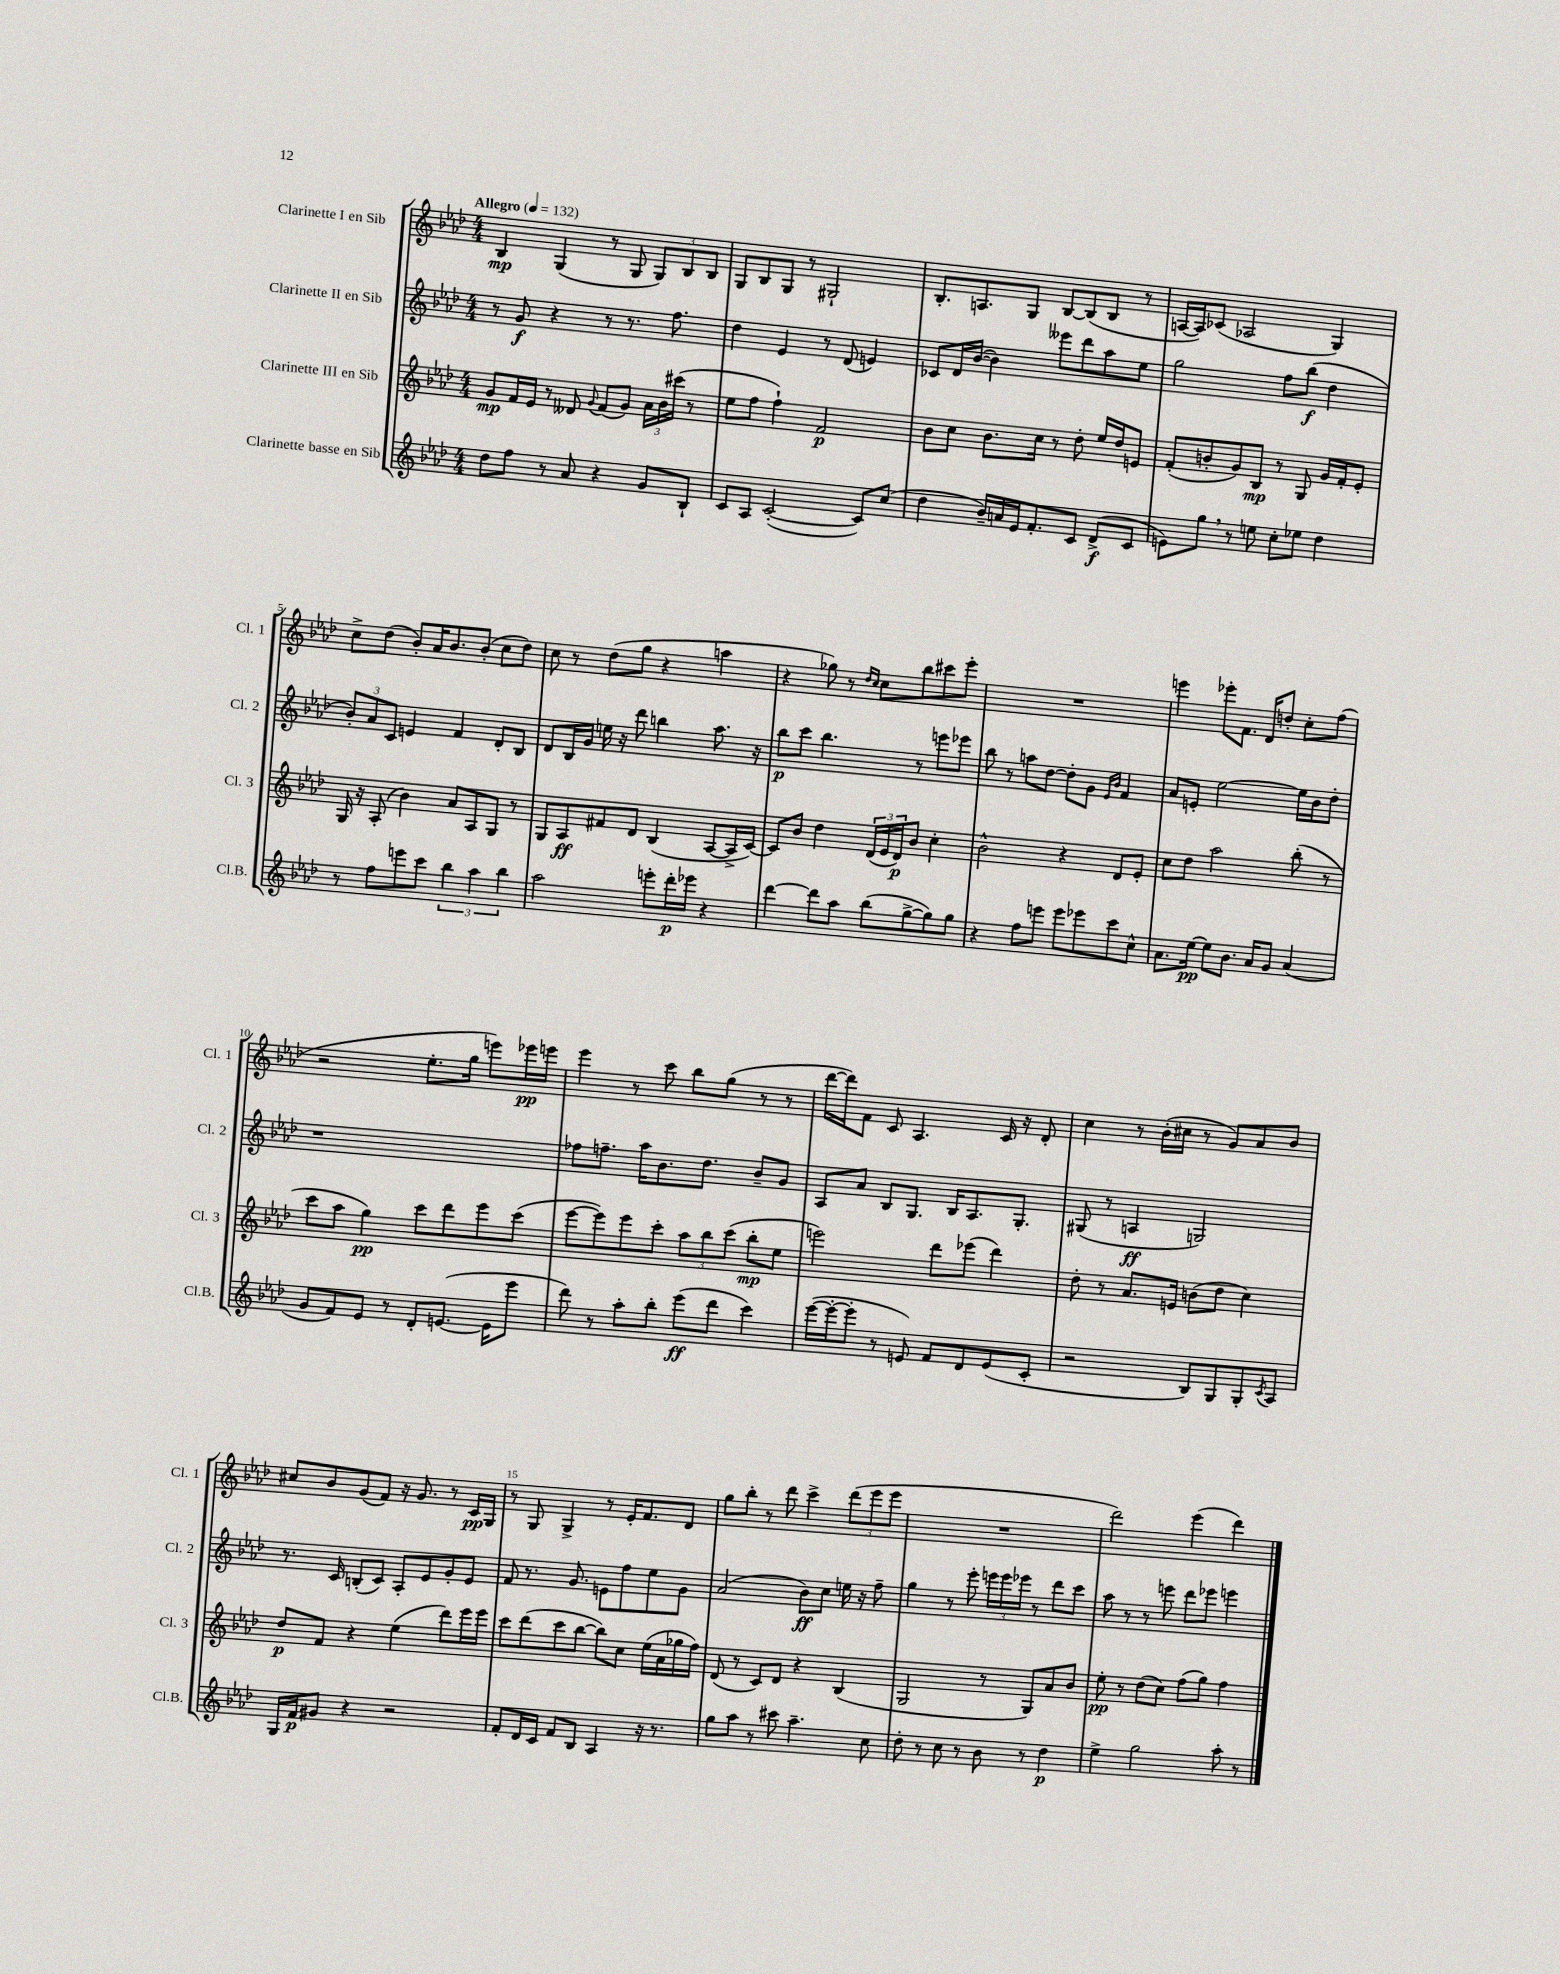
<<
\new StaffGroup <<
\new Staff = "s0" \with { instrumentName = "Clarinette I en Sib" shortInstrumentName = "Cl. 1" } {
    \clef treble \key aes \major \numericTimeSignature \time 4/4 \tempo "Allegro" 4 = 132
    bes4\mp g4( r8 g8 \tuplet 3/2 { g8) bes8 bes8 } |
    g8 bes8 g8 r8 gis2-! |
    bes8.-. a8. g8 bes8~ bes8( bes8 r8 |
    a16~ a16) ces'8( aes2 g4) |
    c''8-> des''8( bes'8-.) aes'16 bes'8. bes'8-.( c''8 des''8) |
    c''8 r8 des''8( g''8 r4 a''4 |
    r4 ges''8) r8 \grace { des''16 c''16 } c''8 bes''8 cis'''8 ees'''8-. |
    R1 |
    e'''4 ees'''8-. f'8. des'16 d''8-. c''8-. f''8( |
    r2 ees''8.-. g''16 e'''8) ees'''16\pp e'''16 |
    ees'''4 r8 c'''8 bes''8 g''8( r8 r8 |
    des'''16~ des'''16) f'8 c'8 aes4. c'16 r16 des'8-. |
    c''4 r8 bes'16-.( cis''16 r8 g'8) aes'8 bes'8 |
    cis''8 bes'8 g'8( f'8) r16 g'8. r8 c'16\pp g16 |
    r8 g8 g4-> r8 ees'16-. f'8. des'8 |
    g''8 bes''8-. r8 des'''8 c'''4-> \tuplet 3/2 { des'''8( ees'''8 ees'''8 } |
    R1 |
    des'''2) ees'''4( des'''4) \bar "|." |
}
\new Staff = "s1" \with { instrumentName = "Clarinette II en Sib" shortInstrumentName = "Cl. 2" } {
    \clef treble \key aes \major \numericTimeSignature \time 4/4
    r8 g'8\f r4 r8 r8. f''8. |
    des''4 ees'4 r8 des'8( e'4) |
    ces'8 des'16 bes'16~( bes'4) eeses'''8 des'''8 aes''8 ees''8 |
    g''2 f''8 bes''8\f( des''4 |
    \tuplet 3/2 { bes'8-.) aes'8 c'8 } e'4 f'4 des'8-. bes8 |
    des'8 bes16 g'16 e''16 r16 des'''8 b''4 aes''8. r16 |
    bes''8\p c'''8 bes''4. r8 e'''8 ees'''8 |
    bes''8 r8 a''8 des''8~ des''8-. g'8 \grace { ees'16 bes'16 } f'4 |
    aes'8 e'8-. ees''2~ ees''16 bes'16 des''8-. |
    r1 |
    fes''8 f''8.-- aes''16 bes'8. des''8. bes'8-- g'8 |
    aes8 aes'8 bes8 g8. bes16 aes8. g8.-. |
    gis8( r8 a4\ff g2) |
    r8. c'16 b8-.( c'8) aes8-. ees'8 g'8-. ees'8 |
    f'8 r8. g'8. e'8 f''8 ees''8 g'8 |
    aes'2( bes'8\ff) c''8 e''16 r16 f''8-- |
    g''4 r8 ees'''8-. \tuplet 3/2 { e'''16 e'''16 ees'''16 } r8 des'''8 c'''8 |
    aes''8 r8 r8 e'''8 des'''8 ees'''8 e'''4 \bar "|." |
}
\new Staff = "s2" \with { instrumentName = "Clarinette III en Sib" shortInstrumentName = "Cl. 3" } {
    \clef treble \key aes \major \numericTimeSignature \time 4/4
    g'8\mp f'16 ees'16 r8 deses'8 \appoggiatura { g'8 } f'8( g'8) \tuplet 3/2 { aes'16 bes'16 cis'''16( } r8 |
    ees''8 f''8 f''4-!) f'2\p |
    bes'8 c''8 bes'8. c''16 r8 des''8-. ees''16 des''16 e'8 |
    f'8-.( b'8-. g'8) bes8\mp r8 g8 g'16 f'16-. ees'8-. |
    g16 r16 aes8-.( bes'4) aes'8 aes8 g8 r8 |
    g8 aes8\ff fis'8 des'8 bes4( aes8~ aes16-> c'16~) |
    c'8 bes'8 des''4 \tuplet 3/2 { des'16( ees'16 des'16\p) } bes'8 c''4-. |
    bes'2-^ r4 des'8 ees'8-. |
    c''8 des''8 aes''2 bes''8-.( r8 |
    c'''8 aes''8 g''4\pp) c'''8 des'''8 ees'''8 c'''8( |
    ees'''8~ ees'''8) ees'''8 c'''8-. \tuplet 3/2 { aes''8 bes''8 c'''8( } bes''8-.\mp ees''8 |
    e'''2) des'''8 ees'''8( des'''4) |
    des''8-. r8 aes'8. e'16 b'8( des''8 c''4) |
    des''8\p f'8 r4 ees''4( des'''8) ees'''16 ees'''16 |
    c'''8 des'''8( c'''8 bes''8~ bes''8) c''8 ees''16( aes'16 ges''16 f''16) |
    des'8( r8 c'8) des'8 r4 bes4( |
    g2 r8 g8) aes'8 bes'8 |
    ees''8-.\pp r8 des''8( c''8) f''8( g''8) f''4 \bar "|." |
}
\new Staff = "s3" \with { instrumentName = "Clarinette basse en Sib" shortInstrumentName = "Cl.B." } {
    \clef treble \key aes \major \numericTimeSignature \time 4/4
    des''8 f''8 r8 aes'8 r4 g'8 bes8-! |
    c'8 aes8 c'2~-.( c'8) c''8( |
    des''4 bes'16--) a'16 ees'16 f'8.-. c'8 des'8->\f( c'8 |
    e'8) g''8 \breathe r8 e''8 c''8-. ees''8 des''4 |
    r8 f''8 e'''8 c'''8 \tuplet 3/2 { bes''4 aes''4 bes''4 } |
    aes''2 e'''8-. des'''16-.\p ees'''16 r4 |
    des'''4~ des'''8 aes''8 bes''8( g''8~-> g''8) g''8 |
    r4 f''8 e'''8 e'''8 ees'''8 c'''8 c''8-^ |
    aes'8. ees''16~\pp ees''8 bes'8. aes'16 g'8 aes'4( |
    g'8 f'8) ees'8 r8 des'8-. e'8.~( e'16 ees'''8 |
    des'''8) r8 aes''8-. bes''8-. ees'''8\ff( des'''8 c'''4) |
    ees'''16~( ees'''16~-. ees'''8-. r8 e'8) f'8 des'8 e'8( c'8-. |
    r2 bes8) g8 g8-. \acciaccatura { c'8 } aes8 |
    g16 f'16\p gis'8 r4 r2 |
    f'8-. des'16 c'16 f'8 bes8 aes4 r16 r8. |
    g''8 aes''8 r8 cis'''8 aes''4.-- c''8 |
    des''8-. r8 c''8 r8 bes'8 r8 des''4\p |
    ees''4-> g''2 aes''8-. r8 \bar "|." |
}
>>
>>
\layout { \context { \Score \override BarNumber.break-visibility = ##(#f #t #t) barNumberVisibility = #(every-nth-bar-number-visible 5) } }
